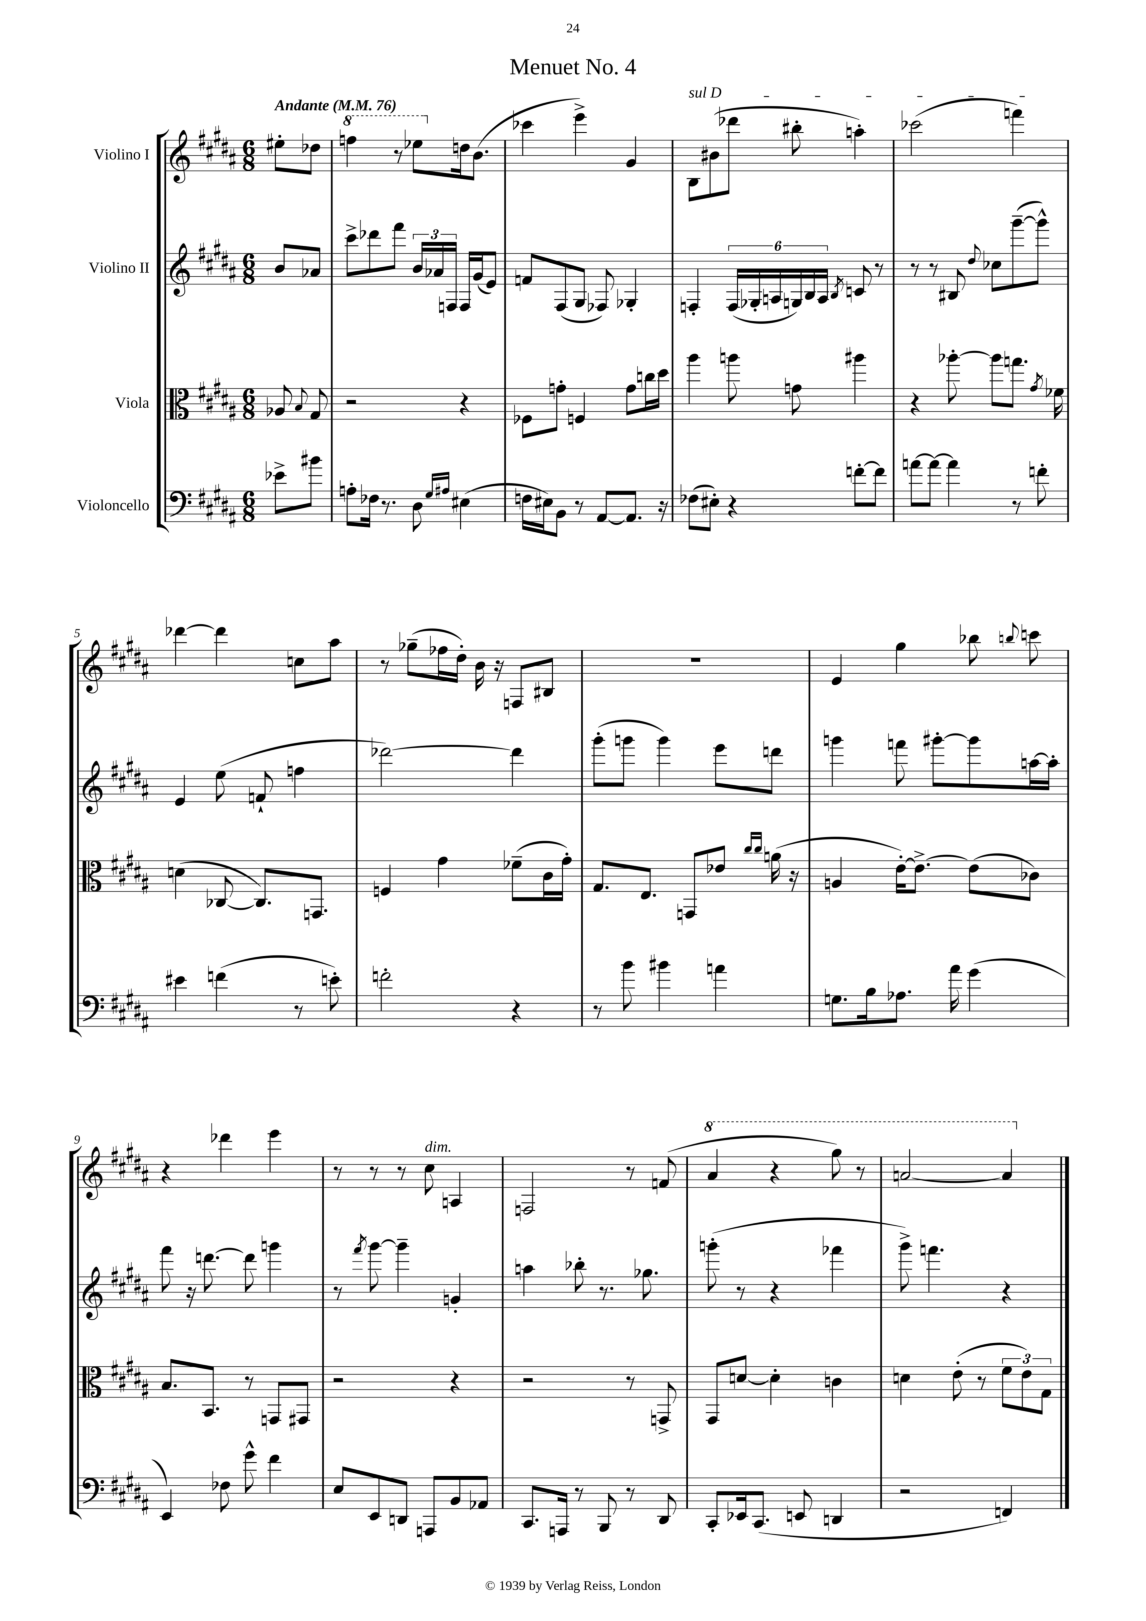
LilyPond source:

\header { title = "Menuet No. 4" }
<<
\new StaffGroup <<
\new Staff = "s0" \with { instrumentName = "Violino I" } {
    \clef treble \key b \major \numericTimeSignature \time 6/8 \partial 4 \tempo "Andante" 4 = 76
    \autoBeamOff eis''8[-. des''8] |
    \ottava #1 f'''4 r8 ees'''8[ \ottava #0 d''16 b'8.]( |
    ces'''4 e'''4->) gis'4 |
    \once \override TextSpanner.bound-details.left.text = \markup { \italic "sul D" } b8[\startTextSpan bis'8( des'''8] bis''8-. a''4-.) |
    ces'''2( f'''4\stopTextSpan) |
    des'''4~ des'''4 c''8[ ais''8] |
    r8 ges''8[--( fes''16 dis''16]-.) b'16 r16 f8[ bis8] |
    R2. |
    e'4 gis''4 bes''8 \appoggiatura { b''8 } c'''8 |
    r4 des'''4 e'''4 |
    r8 r8 r8 cis''8^\markup { \italic "dim." } a4 |
    f2 r8 f'8( |
    \ottava #1 ais''4 r4 gis'''8) r8 |
    a''2~ a''4 \ottava #0 \bar "|." |
}
\new Staff = "s1" \with { instrumentName = "Violino II" } {
    \clef treble \key b \major \numericTimeSignature \time 6/8 \partial 4
    \autoBeamOff b'8[ aes'8] |
    cis'''8[-> des'''8 fis'''8] \tuplet 3/2 { b'16[ aes'16 f16] } f16[ gis'16( e'8]) |
    f'8[ fis8( gis8] fes8) ges4-. |
    f4-. \tuplet 6/4 { f16[( ges16-. a16 g16) b16 a16] } \acciaccatura { b8 } c'8 r8 |
    r8 r8 bis8 \appoggiatura { dis''8 } ces''8[ gis'''8~--( gis'''8]-^) |
    e'4 e''8( f'8-! f''4 |
    des'''2~) des'''4 |
    gis'''8[-.( g'''8] g'''4) e'''8[ d'''8] |
    g'''4 f'''8 gis'''8[~-. gis'''8 a''16~ a''16]-. |
    fis'''8 r16 d'''8.~ d'''8 g'''4 |
    r8 \acciaccatura { fis'''8 } gis'''8~ gis'''4-- g'4-. |
    a''4 bes''8-. r8. ges''8. |
    g'''8-.( r8 r4 fes'''4 |
    gis'''8->) f'''4. r4 \bar "|." |
}
\new Staff = "s2" \with { instrumentName = "Viola" } {
    \clef alto \key b \major \numericTimeSignature \time 6/8 \partial 4
    \autoBeamOff aes8 \appoggiatura { b8 } gis8 |
    r2 r4 |
    fes8[ g'8]-. f4 g'8[ c''16 dis''16] |
    ais''4 a''8 g'8 ais''4 |
    r4 aes''8~-. aes''8[ g''8.] \acciaccatura { gis'8 } fes'16 |
    d'4( ces8~ ces8.[) g,8.] |
    f4 gis'4 fes'8[--( cis'16 gis'16]-.) |
    gis8.[ e8.] g,8[ ees'8] \grace { cis''16[ cis''16] } a'16( r16 |
    a4 e'16[~-.) e'8.]~-> e'8[( ces'8]) |
    b8.[ b,8.] r8 g,8[ gis,8] |
    r2 r4 |
    r2 r8 g,8-> |
    gis,8[ d'8]~ d'4-. c'4 |
    d'4 e'8-.( r8 \tuplet 3/2 { fis'8[ e'8) gis8] } \bar "|." |
}
\new Staff = "s3" \with { instrumentName = "Violoncello" } {
    \clef bass \key b \major \numericTimeSignature \time 6/8 \partial 4
    \autoBeamOff ees'8[-> bis'8] |
    a8[-. fes16] r8. dis8 \grace { gis16[ ais16] } eis4( |
    f16[ eis16) b,8] r8 ais,8[~ ais,8.] r16 |
    fes8[( eis8]-.) r4 f'8[~-. f'8] |
    a'8[~ a'8]~ a'4 r8 f'8-. |
    eis'4 f'4( r8 e'8-.) |
    f'2-. r4 |
    r8 b'8 bis'4 a'4 |
    g8.[ b16 aes8.] ais'16 gis'4( |
    e,4) fes8 gis'8-^ fis'4 |
    e8[ e,8 d,8] a,,8[ b,8 aes,8] |
    cis,8.[ a,,16] r8 b,,8 r8 dis,8 |
    cis,8[-. ees,16 cis,8.]( e,8 d,4 |
    r2 f,4) \bar "|." |
}
>>
>>
